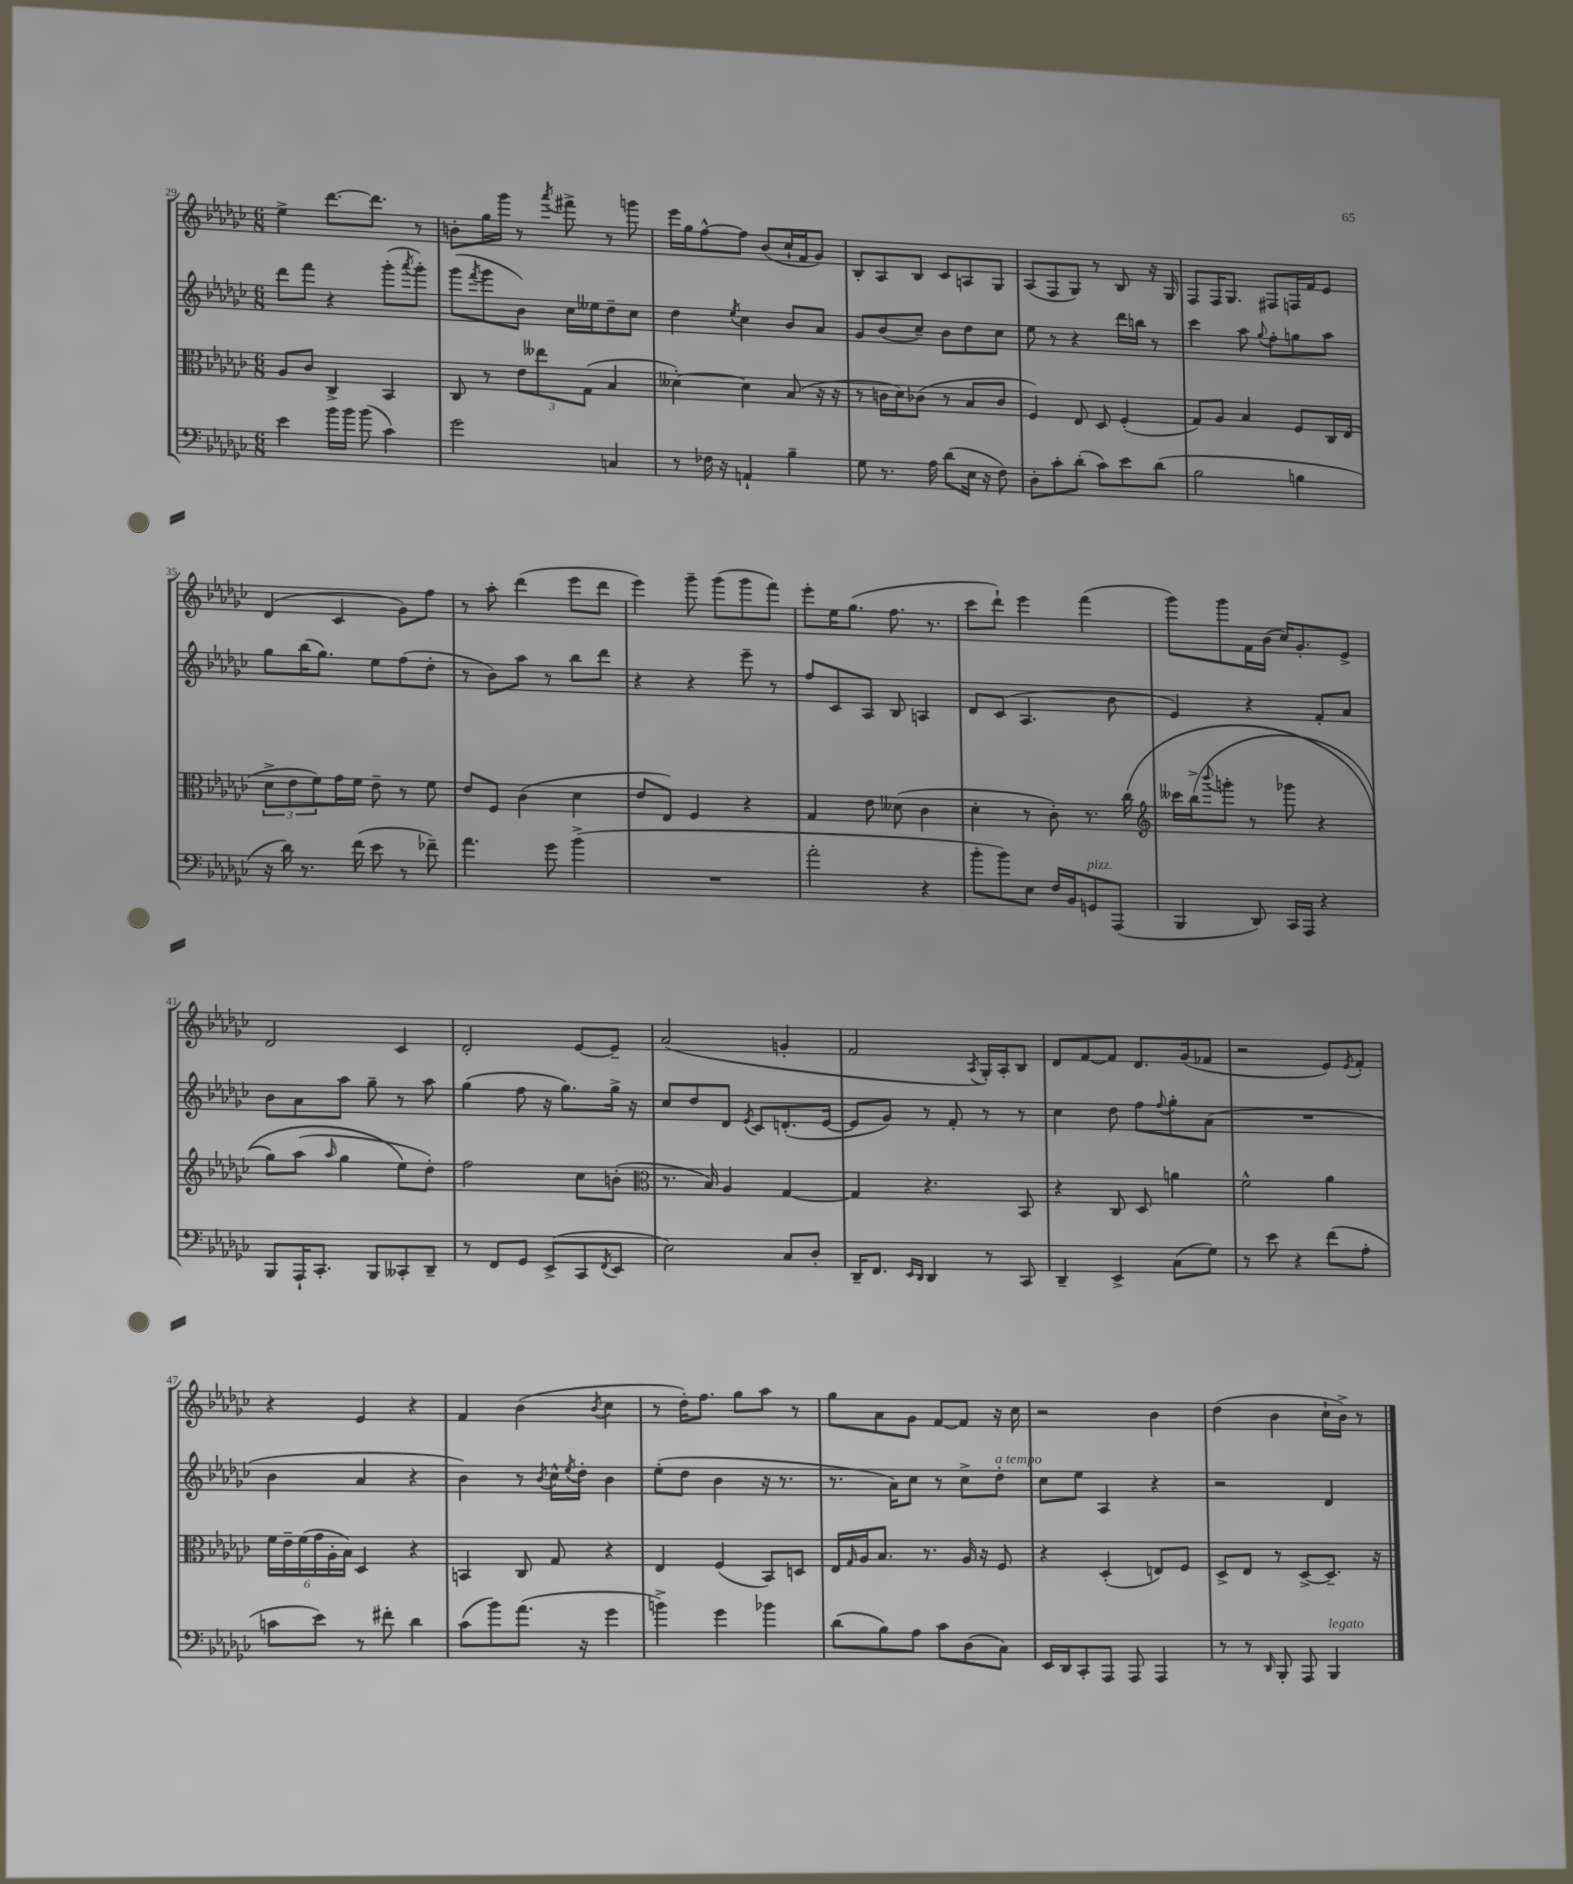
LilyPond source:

<<
\new StaffGroup <<
\new Staff = "s0" {
    \clef treble \key ges \major \numericTimeSignature \time 6/8
    ees''4-> des'''8.~ des'''8. r8 |
    b'8-. ges''16 ges'''16 r8 \acciaccatura { aes'''8 } fis'''8-> r8 g'''8 |
    ees'''16 ges''16 f''8~-^ f''8 bes'8( ces''16-! f'16 ges'8) |
    bes8-. aes8 bes8 ces'8 a8 ges8 |
    aes8( f8 ges8) r8 bes8 r16 ges16 |
    f8 f16 ges8. fis8 f16 f'16 ees'8 |
    des'4( ces'4 ges'8) f''8 |
    r8 aes''8-. des'''4( ees'''8 des'''8 |
    ees'''4) ges'''8-- ges'''8( ges'''8 f'''8) |
    ees'''8-. ees''16 ges''8.( f''8. r8. |
    ces'''8 des'''8-!) ees'''4 f'''4( |
    ges'''8) ges'''8 f'16 bes'16( ces''16) ges'8.-. ees'8-> |
    des'2 ces'4 |
    des'2-. ees'8~ ees'8-- |
    aes'2( g'4-. |
    f'2 \acciaccatura { aes8 } ges16-.) aes16-. bes8 |
    des'8 f'8~ f'8 des'8. ges'16( fes'8 |
    r2 ees'8) \acciaccatura { ees'8 } f'8-. |
    r4 ees'4 r4 |
    f'4 bes'4( \acciaccatura { bes'8 } ces''4 |
    r8 des''16-.) f''8. ges''8 aes''8 r8 |
    ges''8 aes'8 ges'8 f'8~ f'8 r16 ces''16 |
    r2 bes'4 |
    des''4( bes'4 ces''16-! bes'16->) r8 \bar "|." |
}
\new Staff = "s1" {
    \clef treble \key ges \major \numericTimeSignature \time 6/8
    des'''8 f'''8 r4 ges'''8-.( \acciaccatura { aes'''8 } ges'''8-.) |
    ges'''8( \acciaccatura { f'''8 } ges'''8 bes'8) ces''16 eeses''16 des''8-- ces''8 |
    des''4 \acciaccatura { ees''8 } ces''4 bes'8 aes'8 |
    ges'8 bes'8( ces''8--) bes'8 des''8 ces''8 |
    ees''8 r8 r4 des'''16 b''16 r8 |
    ces'''4 aes''8 \appoggiatura { ges''8 } f''8-. g''8 aes''8 |
    ges''8 bes''16( ges''8.) ees''8 f''8( des''8-. |
    r8 bes'8) aes''8 r8 bes''8 des'''8 |
    r4 r4 ees'''8-- r8 |
    f''8 ces'8 aes8 bes8 a4 |
    des'8 ces'8( aes4. bes'8 |
    ees'4) r4 f'8-. aes'8 |
    bes'8 aes'8 aes''8 ges''8-- r8 aes''8 |
    ges''4( f''8 r16 ges''8.) ges''16-> r16 |
    ces''8 des''8 des'8 \acciaccatura { ees'8 } ces'8 d'8.-.( ees'16~ |
    ees'8 ges'8) r8 f'8-. r8 r8 |
    ces''4 des''8 f''8 \appoggiatura { f''8 } ges''8-. aes'8( |
    R2. |
    bes'4 aes'4 r4 |
    bes'4) r8 \acciaccatura { bes'8 } ces''16-^ \acciaccatura { ees''8 } des''16-. bes'4 |
    ees''8-.( des''8 bes'4 r16 r8. |
    r8. aes'16) ces''8 r8 ces''8-> des''8-.^\markup { \italic "a tempo" } |
    ces''8 ees''8 aes4 r4 |
    r2 des'4 \bar "|." |
}
\new Staff = "s2" {
    \clef alto \key ges \major \numericTimeSignature \time 6/8
    aes8 ces'8 ces4-> bes,4 |
    ces8 r8 \tuplet 3/2 { ees'8 eeses''8 ges8( } bes4 |
    deses'4~-.) deses'4 bes8( r16 r16 |
    r8 c'16 des'16) ces'8( r8 bes8 ces'8 |
    f4) ees8 des8 f4-.( |
    ges8) aes8 bes4 f8 ces16 ees16( |
    \tuplet 3/2 { des'8-> ees'8 f'8) } ges'16 f'16 ees'8-- r8 f'8 |
    ees'8 f8 ces'4( des'4 |
    ees'8 ees8) f4 r4 |
    ges4 ees'8 deses'8( ces'4 |
    des'4-. r8 ces'8-.) r8. ces''16\( |
    \clef treble ceses'''16 bes''16->( \appoggiatura { bes'''8 } g'''8-. r8 ges'''8 r4 |
    ges''8) aes''8( \grace { aes''16 } ges''4 ees''8\) des''8-.) |
    f''2 ces''8 b'8-.( |
    \clef alto r8. bes16) aes4 ges4~ |
    ges4 r4. bes,8 |
    r4 ces8 des8 a'4 |
    f'2-^ aes'4 |
    \tuplet 6/4 { f'16 ees'16-- f'16( ges'16 aes16-. bes16) } des4 r4 |
    b,4 ces8 ges8 r4 |
    ees4 f4( bes,8) d8 |
    ees16 \grace { ges16 } aes16 bes8. r8. aes16 r16 f8 |
    r4 des4-.( e8) f8 |
    des8-> ees8 r8 des8~-> des8.-- r16 \bar "|." |
}
\new Staff = "s3" {
    \clef bass \key ges \major \numericTimeSignature \time 6/8
    ees'4 bes'16 bes'16 bes'8( ces'4) |
    ges'2 c4 |
    r8 fes16 r16 a,4-! bes4-- |
    ges8 r8. aes16 des'8( ees16 r16 f8) |
    des8-. ces'8-. des'8-.( ces'8) ees'8 des'8( |
    bes2 b4 |
    r16 des'16) r8. f'16( ees'8 r8 fes'8--) |
    aes'4. ges'8 bes'4->( |
    R2. |
    aes'2-. r4 |
    bes'8-. bes'8) ees8 f16 bes,16 g,8^\markup { \italic "pizz." } aes,,8( |
    bes,,4 des,8) ces,16 aes,,16 r4 |
    bes,,8 aes,,16-! ces,8.-. bes,,8 ceses,8-. des,8-- |
    r8 f,8 ges,8 ees,8->( ces,8 \acciaccatura { f,8 } ees,8 |
    ees2) ces8 des8-. |
    des,16-- f,8. \grace { ees,16 des,16 } des,4 r8 ces,8 |
    des,4-- ees,4-> ces8( ges8) |
    r8 ees'8 r4 f'8( aes8-. |
    c'8 ees'8) r8 fis'8-. des'4 |
    ces'8( bes'8) aes'8.( r16 ges'4 |
    b'4->) ges'4 bes'4 |
    des'8( bes8) aes8 ces'8 des8( ces8) |
    ees,16 des,16 ces,8-. aes,,8 aes,,8 aes,,4 |
    r8 r8 \grace { des,16 } bes,,8-. aes,,8 bes,,4^\markup { \italic "legato" } \bar "|." |
}
>>
>>
\layout { \context { \Score currentBarNumber = #29 } }
